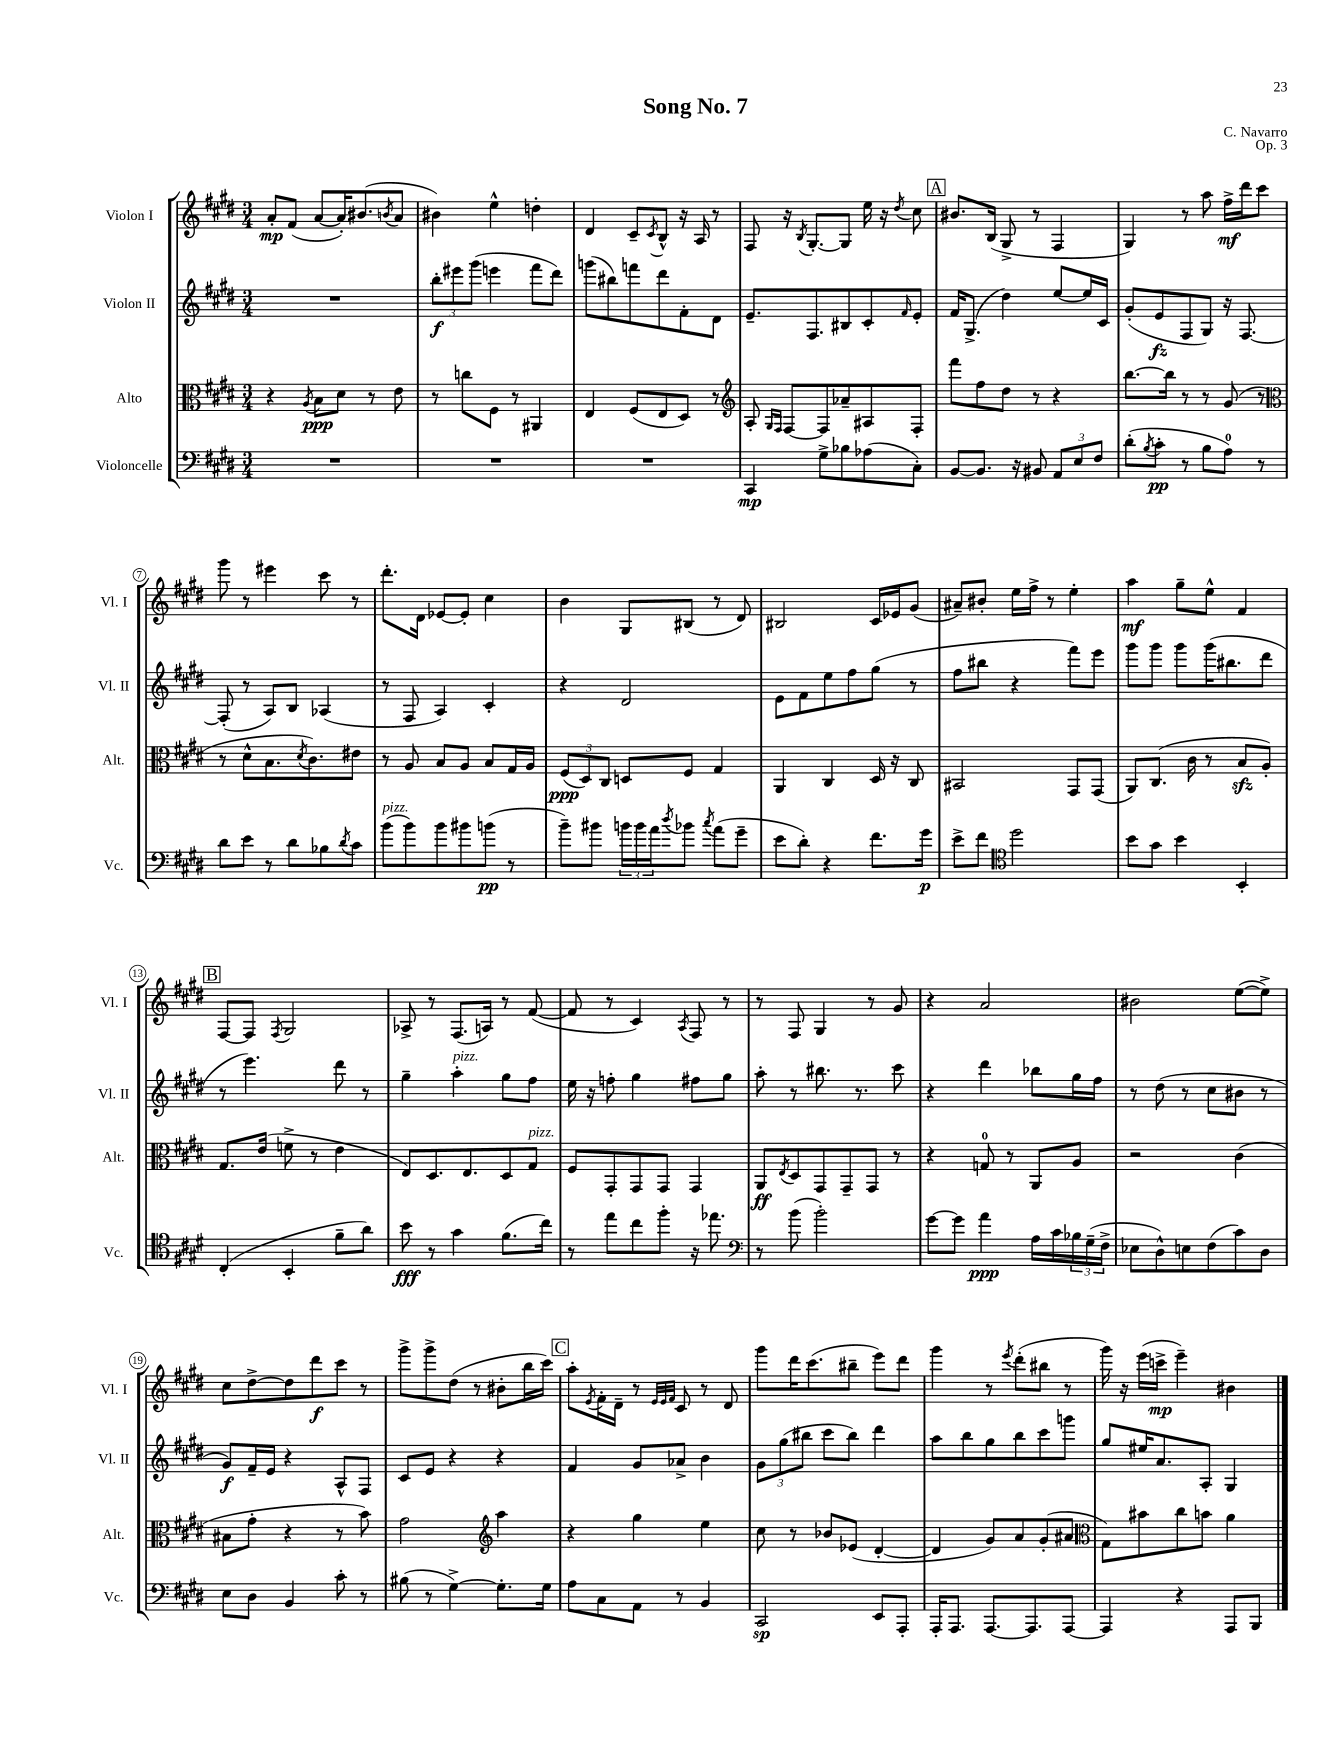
\header { title = "Song No. 7" composer = "C. Navarro" opus = "Op. 3" }
<<
\new StaffGroup <<
\new Staff = "s0" \with { instrumentName = "Violon I" shortInstrumentName = "Vl. I" } {
    \clef treble \key e \major \numericTimeSignature \time 3/4
    a'8-.\mp fis'8( a'8~ a'16-.) bis'8.( \acciaccatura { b'8 } a'8 |
    bis'4) e''4-^ d''4-. |
    dis'4 cis'8-- \acciaccatura { cis'8 } b8-^ r16 a16 r8 |
    fis8 r16 \acciaccatura { b8 } gis8.~-. gis8 e''16 r16 \acciaccatura { dis''8 } cis''8 |
    \mark \markup { \box "A" } bis'8. b16( gis8-> r8 fis4 |
    gis4) r8 a''8 fis''16->\mf dis'''16 cis'''8 |
    gis'''8 r8 eis'''4 cis'''8 r8 |
    dis'''8.-. dis'16 ees'8~ ees'8-. cis''4 |
    b'4 gis8 bis8( r8 dis'8) |
    bis2 cis'16 ees'16 gis'8( |
    ais'8--) bis'8-. e''16 fis''16-> r8 e''4-. |
    a''4\mf gis''8-- e''8-^ fis'4 |
    \mark \markup { \box "B" } fis8~ fis8 \acciaccatura { fis8 } gis2 |
    aes8-> r8 fis8.( a16) r8 fis'8~( |
    fis'8 r8 cis'4) \acciaccatura { a8 } fis8 r8 |
    r8 fis8 gis4 r8 gis'8 |
    r4 a'2 |
    bis'2 e''8~( e''8->) |
    cis''8 dis''8~-> dis''8 dis'''8\f cis'''8 r8 |
    gis'''8-> gis'''8-> dis''8( r8 bis'8-. b''16 cis'''16) |
    \mark \markup { \box "C" } a''8-. \acciaccatura { e'8 } fis'16-. dis'16-- r8 \grace { e'32 e'32 fis'32 } cis'8 r8 dis'8 |
    gis'''8 dis'''16 cis'''8.( bis''8-- e'''8) dis'''8 |
    gis'''4 r8 \acciaccatura { e'''8 } dis'''8-.( bis''8 r8 |
    gis'''16) r16 e'''16( c'''16->\mp e'''4--) bis'4 \bar "|." |
}
\new Staff = "s1" \with { instrumentName = "Violon II" shortInstrumentName = "Vl. II" } {
    \clef treble \key e \major \numericTimeSignature \time 3/4
    R2. |
    \tuplet 3/2 { b''8-.\f eis'''8 gis'''8( } e'''4 fis'''8 dis'''8) |
    g'''8( bis''8) f'''8 dis'''8 fis'8-. dis'8 |
    e'8.-- fis8. bis8 cis'8-. \grace { fis'16 } e'8-. |
    \mark \markup { \box "A" } fis'16 gis8.->( dis''4) e''8~ e''16 cis'16 |
    gis'8-.( e'8\fz fis8 gis8) r16 fis8.~ |
    fis8-.( r8 a8) b8 aes4( |
    r8 fis8 a4) cis'4-. |
    r4 dis'2 |
    e'8 fis'8 e''8 fis''8 gis''8( r8 |
    fis''8 bis''8 r4 fis'''8) e'''8 |
    gis'''8 gis'''8 gis'''8 gis'''16( bis''8. dis'''8 |
    \mark \markup { \box "B" } r8 e'''4.) dis'''8 r8 |
    gis''4-- a''4-.^\markup { \italic "pizz." } gis''8 fis''8 |
    e''16 r16 f''8-. gis''4 fis''8 gis''8 |
    a''8-. r8 bis''8. r8. cis'''8 |
    r4 dis'''4 bes''8 gis''16 fis''16 |
    r8 dis''8( r8 cis''8 bis'8 r8 |
    gis'8\f) fis'16-- e'16 r4 a8-^ fis8 |
    cis'8 e'8 r4 r4 |
    \mark \markup { \box "C" } fis'4 gis'8 aes'8-> b'4 |
    \tuplet 3/2 { gis'8 gis''8( bis''8 } cis'''8 bis''8) dis'''4 |
    a''8 b''8 gis''8 b''8 cis'''8 g'''8 |
    gis''8 eis''16 a'8. a8-. gis4 \bar "|." |
}
\new Staff = "s2" \with { instrumentName = "Alto" shortInstrumentName = "Alt." } {
    \clef alto \key e \major \numericTimeSignature \time 3/4
    r4 \acciaccatura { a8 } b8\ppp dis'8 r8 e'8 |
    r8 c''8 fis8 r8 ais,4 |
    e4 fis8( e8 dis8) r8 |
    \clef treble a8-. \grace { gis16 fis16 } fis8~ fis8 aes'8-- ais8 fis8-. |
    \mark \markup { \box "A" } fis'''8 fis''8 dis''8 r8 r4 |
    b''8.~ b''16 r8 r8 gis'8( r8 |
    \clef alto r8 dis'8-^ b8. \acciaccatura { dis'8 } cis'8.) eis'8 |
    r8 a8 b8 a8 b8 gis16 a16 |
    \tuplet 3/2 { fis8\ppp( dis8) cis8 } d8 fis8 gis4 |
    a,4 cis4 dis16 r16 cis8 |
    bis,2 gis,8 gis,8( |
    a,8) cis8.( cis'16 r8 b8\sfz a8-.) |
    \mark \markup { \box "B" } gis8. e'16( f'8-> r8 e'4 |
    e8) dis8. e8. dis8 gis8^\markup { \italic "pizz." } |
    fis8 gis,8-. gis,8 gis,8 gis,4 |
    a,8\ff \acciaccatura { e8 } dis8 gis,8 gis,8-- gis,8 r8 |
    r4 g8-0 r8 a,8 a8 |
    r2 cis'4( |
    bis8 gis'8-. r4 r8 b'8) |
    gis'2 \clef treble a''4 |
    \mark \markup { \box "C" } r4 gis''4 e''4 |
    cis''8 r8 bes'8 ees'8( dis'4~-. |
    dis'4 gis'8) a'8 gis'8-.( ais'8 |
    \clef alto gis8) bis'8 cis''8 b'8 a'4 \bar "|." |
}
\new Staff = "s3" \with { instrumentName = "Violoncelle" shortInstrumentName = "Vc." } {
    \clef bass \key e \major \numericTimeSignature \time 3/4
    R2. |
    R2. |
    R2. |
    cis,4\mp gis8-> bes8 aes8( cis8-.) |
    \mark \markup { \box "A" } b,8~ b,8. r16 bis,8 \tuplet 3/2 { a,8 e8 fis8 } |
    dis'8-.( \acciaccatura { b8 } cis'8-.\pp r8 b8 a8-0) r8 |
    dis'8 e'8 r8 dis'8 bes8 \acciaccatura { dis'8 } cis'8 |
    b'8^\markup { \italic "pizz." }( b'8) b'8 bis'8 b'8\pp( r8 |
    b'8--) bis'8 \tuplet 3/2 { b'16 b'16 a'16 } \acciaccatura { dis''8 } bes'8 \acciaccatura { cis''8 } a'8( gis'8-- |
    e'8 dis'8-.) r4 fis'8. gis'16\p |
    e'8-> fis'8 \clef tenor dis''2 |
    b'8 gis'8 b'4 b,4-. |
    \mark \markup { \box "B" } cis4-.( b,4-. fis'8-- a'8) |
    b'8\fff r8 gis'4 fis'8.( cis''16) |
    r8 e''8 cis''8 fis''8-. r16 ees''8. |
    \clef bass r8 b'8( b'2-.) |
    gis'8~ gis'8 a'4\ppp a16 cis'16 \tuplet 3/2 { bes16 gis16--( fis16-> } |
    ees8 dis8-^) e8 fis8( cis'8) dis8 |
    e8 dis8 b,4 cis'8-. r8 |
    bis8( r8 gis4~->) gis8.-. gis16 |
    \mark \markup { \box "C" } a8 cis8 a,8 r8 b,4 |
    cis,2\sp e,8 a,,8-. |
    a,,16-. a,,8. a,,8.~ a,,8. a,,8~ |
    a,,4 r4 a,,8 b,,8 \bar "|." |
}
>>
>>
\layout { \context { \Score \override BarNumber.stencil = #(make-stencil-circler 0.1 0.3 ly:text-interface::print) } }
